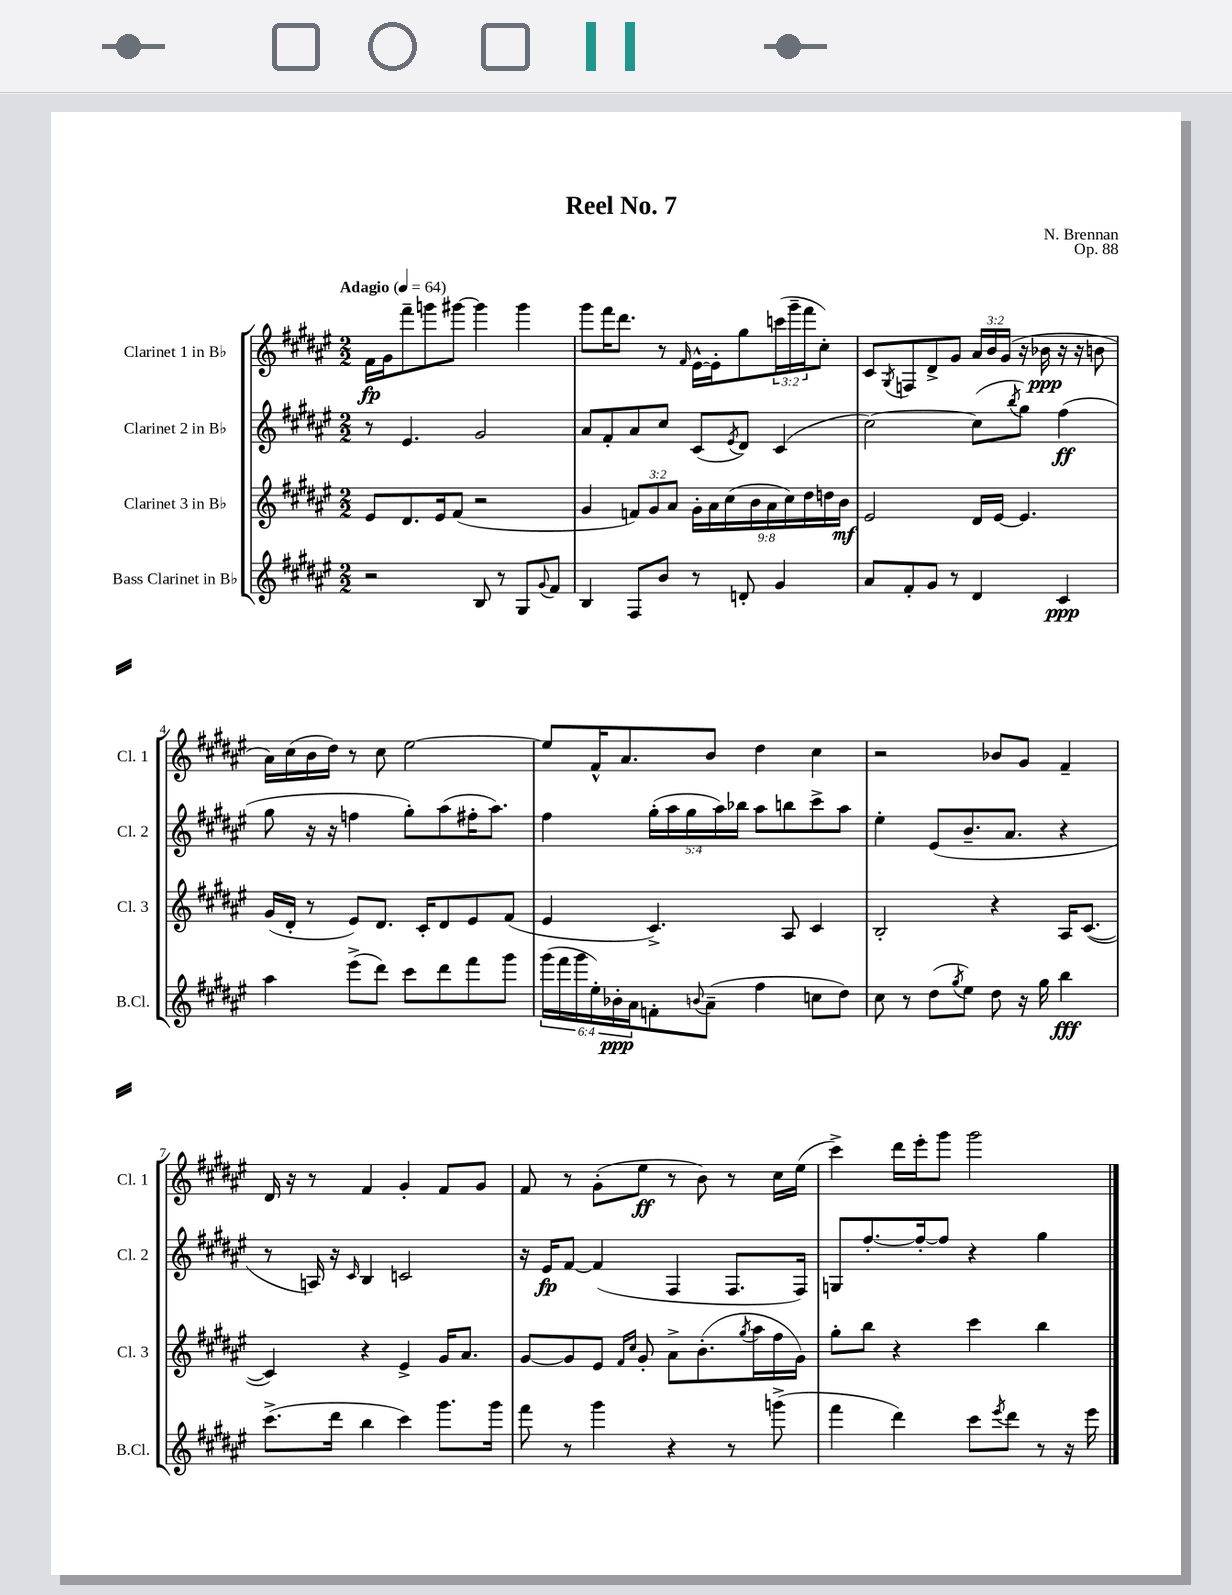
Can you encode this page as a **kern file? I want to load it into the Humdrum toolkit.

**kern	**kern	**kern	**kern
*staff4	*staff3	*staff2	*staff1
*clefG2	*clefG2	*clefG2	*clefG2
*k[f#c#g#d#a#e#]	*k[f#c#g#d#a#e#]	*k[f#c#g#d#a#e#]	*k[f#c#g#d#a#e#]
*M2/2	*M2/2	*M2/2	*M2/2
*MM64	*MM64	*MM64	*MM64
2r	8e#	8r	16f#
.	.	.	16g#
.	8.d#	4.e#	8fff#~
.	.	.	8ggg
.	16e#	.	.
.	(8f#	.	[8ggg#
8B	2r	2g#	4ggg#]
8r	.	.	.
8G#	.	.	4ggg#
8qqg#	.	.	.
8f#	.	.	.
=	=	=	=
4B	4g#	8a#	8ggg#
.	.	8f#'	16fff#
.	.	.	8.ddd#
8F#	12f)	8a#	.
.	12g#	.	.
8b	.	8cc#	8r
.	12a#	.	.
.	.	.	16qqf#
8r	18g#'	(8c#	[16e#^^
.	18a#	.	.
.	.	.	16e#']
.	(18cc#	.	.
.	.	8qe#	.
8d'	.	8d#)	8gg#
.	18b	.	.
.	18a#	.	.
4g#	.	(4c#	(24ccc
.	18cc#)	.	.
.	.	.	24ggg#~
.	18dd#	.	24fff#
.	.	.	8cc#')
.	18dd	.	.
.	18b	.	.
=	=	=	=
8a#	2e#	[2cc#)	8c#
.	.	.	8qG#
8f#'	.	.	8F
8g#	.	.	8d#^
8r	.	.	8g#
4d#	16d#	(8cc#]	24a#
.	.	.	24b
.	[16e#	.	.
.	.	.	(24g#
.	.	8qbb	.
.	4.e#]	8gg#)	16r
.	.	.	16b-
4c#	.	(4ff#	16r
.	.	.	16r
.	.	.	8b
=	=	=	=
4aa#	(16g#	8gg#	16a#)
.	16d#'	.	(16cc#
.	8r	16r	16b
.	.	16r	16dd#)
(8eee#^	8e#)	4ff	8r
8ddd#)	8.d#	.	8cc#
8ccc#	.	8gg#')	[2ee#
.	16c#'	.	.
8ddd#	8d#	(8aa#	.
8fff#	8e#	16ff#'	.
.	.	8.aa#)	.
8ggg#	(8f#	.	.
=	=	=	=
(24ggg#	4e#	4ff#	8ee#]
24fff#	.	.	.
24ggg#	.	.	.
24ee#')	.	.	16f#^^
24b-'	.	.	.
.	.	.	8.a#
24a#	.	.	.
8f'	4.c#^)	(20gg#'	.
.	.	20aa#	.
.	.	20gg#	.
8qqb	.	.	.
(8a#~	.	.	8b
.	.	20aa#)	.
.	.	20bb-	.
4ff#	.	8aa#	4dd#
.	8A#	8bb	.
8cc	4c#	8ccc#^	4cc#
8dd#)	.	8aa#	.
=	=	=	=
8cc#	2B'	4ee#'	2r
8r	.	.	.
(8dd#	.	(8e#	.
8qgg#	.	.	.
8ee#)	.	8.b~	.
8dd#	4r	.	8b-
.	.	8.a#	.
16r	.	.	8g#
16gg#	.	.	.
4bb	16A#	4r	4f#~
.	([8.c#	.	.
=	=	=	=
(8.ccc#^	4c#])	8r	16d#
.	.	.	16r
.	.	16A)	8r
16ddd#	.	16r	.
.	.	16qqc#	.
4bb	4r	4B	4f#
4ccc#)	4e#^	2c	4g#'
8.ggg#	16g#	.	8f#
.	8.a#	.	.
.	.	.	8g#
16ggg#	.	.	.
=	=	=	=
8fff#	[8g#	16r	8f#
.	.	16e#	.
8r	8g#]	[8f#	8r
4ggg#	8e#	(4f#]	(8g#'
.	16qqf#	.	.
.	16qqcc#	.	.
.	8g#'	.	8ee#
4r	8a#^	4F#	8r
.	(8.b'	.	8b)
8r	.	8.F#	8r
.	8qgg#	.	.
.	16aa#	.	.
(8ggg^	16ff#	.	16cc#
.	16g#)	16F#)	(16ee#
=	=	=	=
4fff#	8gg#'	8G	4ccc#^)
.	8bb	[8.ff#'	.
4ddd#)	4r	.	16ddd#
.	.	16ff#'_	16eee#'
.	.	8ff#]	8ggg#
8ccc#	4ccc#	4r	2ggg#
8qeee#	.	.	.
8ddd#	.	.	.
8r	4bb	4gg#	.
16r	.	.	.
16eee#	.	.	.
==	==	==	==
*-	*-	*-	*-
